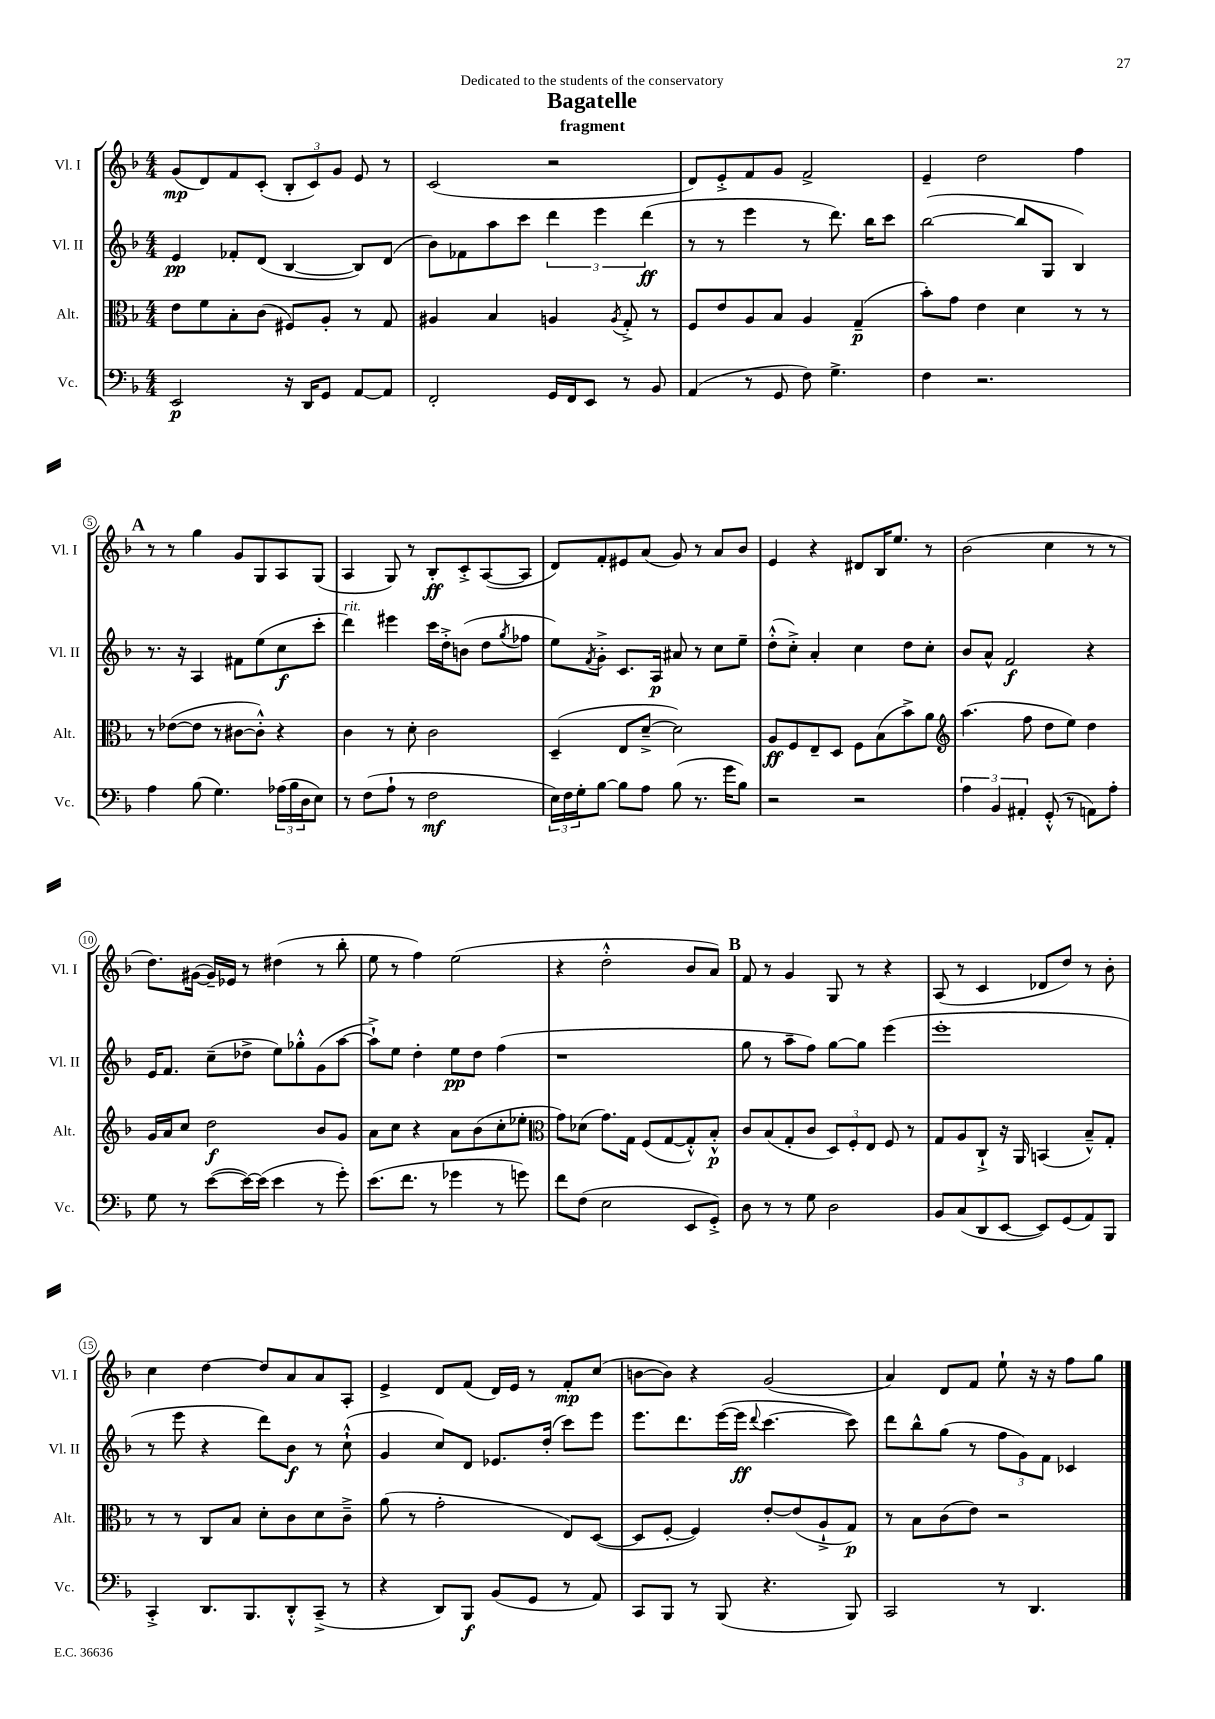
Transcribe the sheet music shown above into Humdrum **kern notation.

**kern	**kern	**kern	**kern
*staff4	*staff3	*staff2	*staff1
*clefF4	*clefC3	*clefG2	*clefG2
*k[b-]	*k[b-]	*k[b-]	*k[b-]
*M4/4	*M4/4	*M4/4	*M4/4
2EE/	8e\L	4e/	(8g/L
.	8f\	.	8d/)
.	8B-'\	8f-'/L	8f/
.	(8c\J	(8d/J	(8c'/J
16r	8F#/L)	[4B-/	12B-'/L
16DD/LK	.	.	.
.	.	.	12c/)
8GG/J	8A'/J	.	.
.	.	.	12g/J
[8AA/L	8r	8B-/]L)	8e/
8AA/]J	8G/	(8d/J	8r
=	=	=	=
2FF'/	4A#/	8b-\L)	(2c/
.	.	8f-\	.
.	4B-/	8aa\	.
.	.	8ccc\J	.
16GG/LL	4A/	6ddd\	2r
16FF/J	.	.	.
8EE/J	.	.	.
.	.	6eee\	.
.	8qA/	.	.
8r	8G'^/	.	.
.	.	(6ddd\	.
8BB-/	8r	.	.
=	=	=	=
(4AA/	8F/L	8r	8d/L)
.	8e/	8r	8e'^/
8r	8A/	4eee\	8f/
8GG/	8B-/J	.	8g/J
8F\)	4A/	8r	2f^/
4.G^\	.	8.ddd\)	.
.	(4G~/	.	.
.	.	16bb-\LK	.
.	.	8ccc\J	.
=	=	=	=
4F\	8b-'\L)	([2bb-\	4e~/
.	8g\J	.	.
2.r	4e\	.	2dd\
.	4d\	8bb-/]L	.
.	.	8G/J	.
.	8r	4B-/)	4ff\
.	8r	.	.
=	=	=	=
4A\	8r	8.r	8r
.	([8e-\L	.	8r
.	.	16r	.
(8B-\	8e-\]J	4A/	4gg\
4.G\)	8r	.	.
.	[8c#\L	8f#\L	8g/L
.	8c#'^^\]J)	(8ee\	8G/
(24A-\LL	4r	8cc\	8A/
24B-\	.	.	.
24D\J	.	.	.
8E\J)	.	8ccc'\J	(8G/J
=	=	=	=
8r	4c\	4ddd\)	4A/
(8F\L	.	.	.
8A`\J	8r	4eee#\	8G/)
8r	8d'\	.	8r
2F\	2c\	16ccc\LL	8B-'/L
.	.	16dd'^\J	.
.	.	(8b\J	8c'^/
.	.	8dd\L	([8A/
.	.	8qgg/	.
.	.	8ff-\J	8A/]J
=	=	=	=
24E\LL)	(4D~/	8ee\L)	8d/L)
24F\	.	.	.
24G'\J	.	.	.
.	.	8qf/	.
[8B-\J	.	8g'^\J	8f'/
8B-\]L	8E/L	8.c/L	8e#/
8A\J	[8d~^/J	.	(8a/J
.	.	16A/Jk	.
(8B-\	2d\])	8a#/	8g/)
8.r	.	8r	8r
.	.	8cc\L	8a/L
16g\LK	.	.	.
8B-\J)	.	8ee~\J	8b-/J
=	=	=	=
2r	8A/L	(8dd'^^\L	4e/
.	8F/	8cc'^\J)	.
.	8E~/	4a'/	4r
.	8D/J	.	.
2r	8F\L	4cc\	8d#/L
.	(8B-\	.	16B-/K
.	.	.	8.ee/J
.	8b-^\)	8dd\L	.
.	8a\J	8cc'\J	8r
=	=	=	=
*	*clefG2	*	*
6A\	(4.aa\	8b-/L	(2b-\
.	.	8a^^/J	.
6BB-/	.	.	.
.	.	2f/	.
6AA#'/	.	.	.
.	8ff\	.	.
(8GG'^^/	8dd\L	.	4cc\
8r	8ee\J)	.	.
8AA\L)	4dd\	4r	8r
8A'\J	.	.	8r
=	=	=	=
8G\	16g/LL	16e/LK	8.dd\L)
.	16a/J	8.f/J	.
8r	8cc/J	.	.
.	.	.	([16g#\Jk
([8e\L	2dd\	(8cc~\L	16g#~/]LL)
.	.	.	16e-/JJ
16e\_L)	.	8dd-^\J	8r
(16e\]JJ	.	.	.
4e\	.	8ee\L)	(4dd#\
.	.	8gg-'^^\	.
8r	8b-/L	(8g\	8r
8g'\)	8g/J	[8aa\J	8bb-'\
=	=	=	=
(8.e\L	8a\L	8aa`^\]L)	8ee\
.	8cc\J	8ee\J	8r
8.f\J	.	.	.
.	4r	4dd'\	4ff\)
8r	.	.	.
4g-\	8a\L	8ee\L	(2ee\
.	(8b-\	8dd\J	.
8r	8cc'\	(4ff\	.
8g\)	8ee-'\J	.	.
=	=	=	=
*	*clefC3	*	*
8f\L	8g\L)	1r	4r
(8F\J	(8d-\J	.	.
2E\	8.g\L)	.	2dd'^^\
.	16G\Jk	.	.
.	(8F/L	.	.
.	[8G/	.	.
8EE/L	8G'^^/])	.	8b-/L
8GG'^/J)	8B-'^^/J	.	8a/J)
=	=	=	=
8D\	8c/L	8gg\	8f/
8r	(8B-/	8r	8r
8r	8G'/	8aa~\L	4g/
8G\	8c/J	8ff\J)	.
2D\	12D/L)	[8gg\L	8G/
.	12F'/	.	.
.	.	8gg\]J	8r
.	12E/J	.	.
.	8F/	(4eee\	4r
.	8r	.	.
=	=	=	=
8BB-/L	8G/L	1eee'	(8A/
(8C/	8A/	.	8r
8DD/	8C`^/J	.	4c/
[8EE/J	16r	.	.
.	16AA/	.	.
8EE/]L)	(4BB/	.	8d-/L
(8GG/	.	.	8dd/J)
8AA/)	8B-~^^/L)	.	8r
8BBB-/J	8G'/J	.	8b-'\
=	=	=	=
4CC'^/	8r	8r	4cc\
.	8r	8eee\	.
8.DD/L	8C/L	4r	[4dd\
.	8B-/J	.	.
8.BBB-/	.	.	.
.	8d'\L	8ddd\L)	8dd/]L
8DD'^^/	8c\	8b-\J	8a/
(8CC~^/J	8d\	8r	8a/
8r	8c~^\J	(8cc`^^\	8A'/J
=	=	=	=
4r	(8a\	4g/	4e^/
.	8r	.	.
8DD/L)	2g'\	8cc/L)	8d/L
8BBB-/J	.	8d/J	(8f/J
(8BB-/L	.	8.e-/L	16d/LL)
.	.	.	16e/JJ
8GG/J	.	.	8r
.	.	(16dd'/Jk	.
8r	8E/L)	8ccc\L)	8f'/L
8AA/)	([8D/J	8eee\J	(8cc/J
=	=	=	=
8CC/L	8D/]L	8.eee\L	[8b\L
8BBB-/J	[8F'/J	.	8b\]J)
.	.	8.ddd\	.
8r	4F/])	.	4r
(8BBB-/	.	([16eee\L	.
.	.	16eee\]JJ	.
.	.	8qqddd/	.
4.r	[8e'/L	[4.ccc\	(2g/
.	(8e/]	.	.
.	8A`^/	.	.
8BBB-/)	8G/J)	8ccc\])	.
=	=	=	=
2CC/	8r	8ddd\L	4a/)
.	8B-\L	8bb-^^\	.
.	(8c\	(8gg\J	8d/L
.	8e\J)	8r	8f/J
8r	2r	12ff\L	8ee`\
.	.	12g\)	.
4.DD/	.	.	16r
.	.	12f\J	.
.	.	.	16r
.	.	4c-/	8ff\L
.	.	.	8gg\J
==	==	==	==
*-	*-	*-	*-
